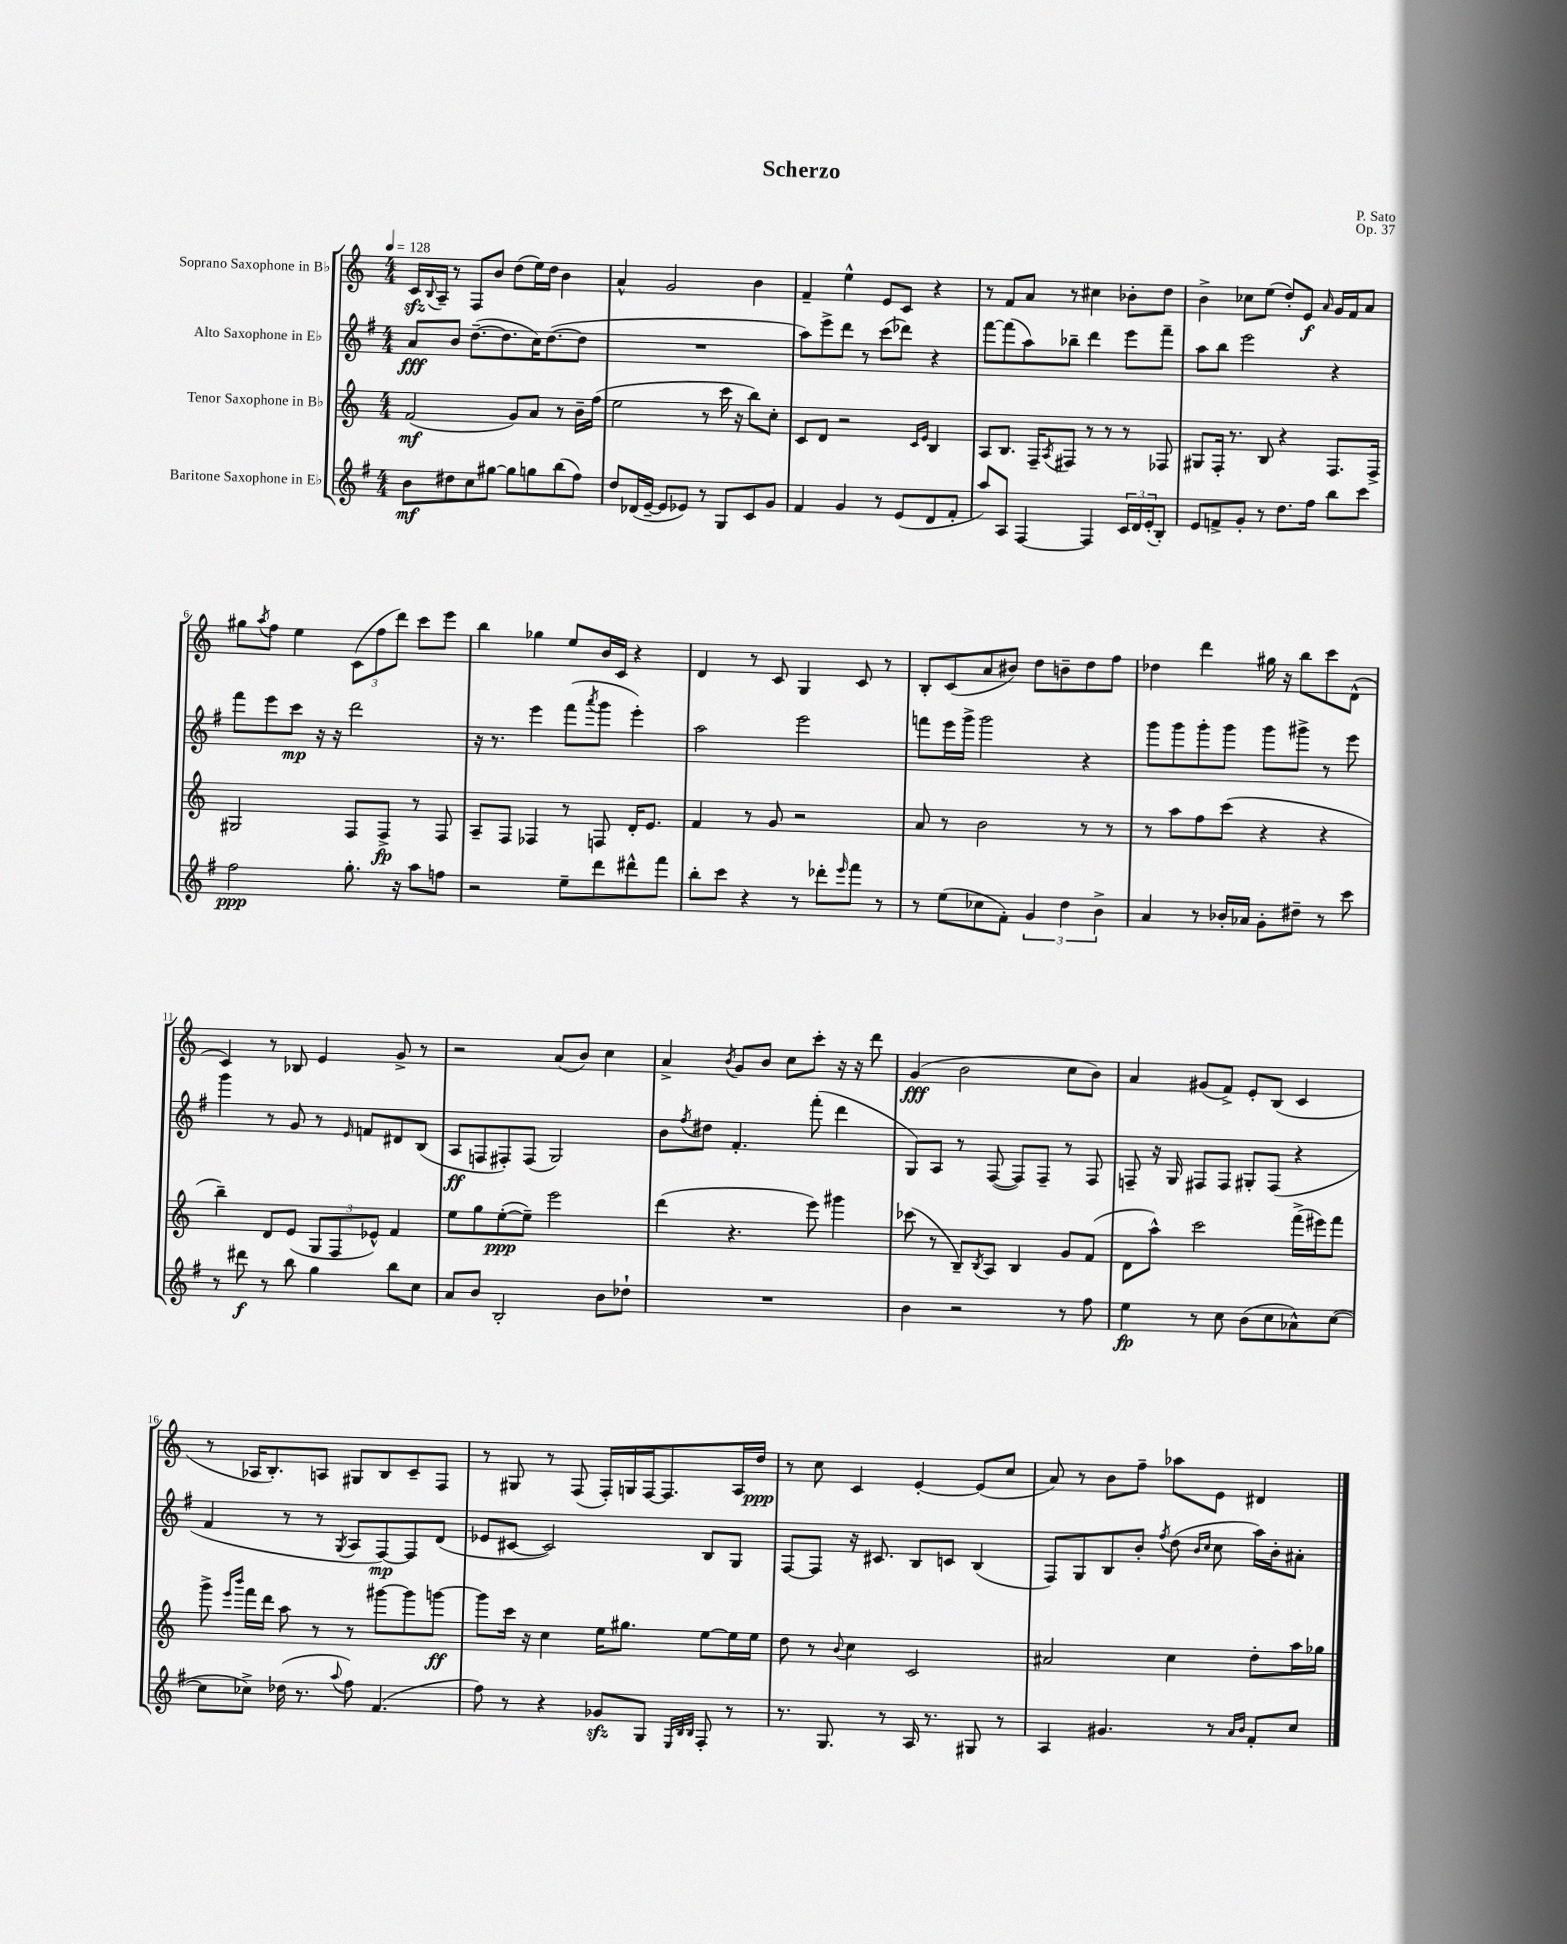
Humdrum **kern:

**kern	**dynam	**kern	**dynam	**kern	**dynam	**kern	**dynam
*part4	*part4	*part3	*part3	*part2	*part2	*part1	*part1
*staff4	*staff4	*staff3	*staff3	*staff2	*staff2	*staff1	*staff1
*I"Baritone Saxophone in E♭	*	*I"Tenor Saxophone in B♭	*	*I"Alto Saxophone in E♭	*	*I"Soprano Saxophone in B♭	*
*clefG2	*	*clefG2	*	*clefG2	*	*clefG2	*
*k[f#]	*	*k[]	*	*k[f#]	*	*k[]	*
*M4/4	*	*M4/4	*	*M4/4	*	*M4/4	*
*MM128	*	*MM128	*	*MM128	*	*MM128	*
=1	=1	=1	=1	=1	=1	=1	=1
8b\L	mf	(2f/	mf	8a/L	fff	16czz/LL	.
.	.	.	.	.	.	8qqB/	.
.	.	.	.	.	.	16A~/JJ	.
8dd#X\	.	.	.	8b/J	.	8r	.
8cc\	.	.	.	([8.dd~\L	.	8F/L	.
[8gg#X\J	.	.	.	.	.	8b/J	.
.	.	.	.	8.dd\]	.	.	.
8gg#\L]	.	8g/L)	.	.	.	(8dd\L	.
8ggn\	.	8a/J	.	16cc\K)	.	16ee\L)	.
.	.	.	.	([8.dd\	.	16dd\JJ	.
(8bb\	.	8r	.	.	.	4b\	.
8ff#\J)	.	16b~\LL	.	8dd\J]	.	.	.
.	.	(16ff\JJ	.	.	.	.	.
=2	=2	=2	=2	=2	=2	=2	=2
8dd/L	.	2ee\	.	1r	.	4a^^/	.
(16d-X/L	.	.	.	.	.	.	.
[16e~/JJ	.	.	.	.	.	.	.
8e/L]	.	.	.	.	.	2g/	.
8e-X/J)	.	.	.	.	.	.	.
8r	.	8r	.	.	.	.	.
8G/L	.	16ccc\	.	.	.	.	.
.	.	16r	.	.	.	.	.
8c/	.	8bb\L)	.	.	.	4b\	.
8g/J	.	8cc'\J	.	.	.	.	.
=3	=3	=3	=3	=3	=3	=3	=3
4f#/	.	8c/L	.	8aa\L)	.	4f~/	.
.	.	8d/J	.	8eee^\	.	.	.
4g/	.	2r	.	8ddd\J	.	4ee^^\	.
.	.	.	.	8r	.	.	.
8r	.	.	.	(8ccc\L	.	8e/L	.
(8e/L	.	.	.	8ddd-X\J)	.	8c/J	.
.	.	16qqc/LL	.	.	.	.	.
.	.	16qqe/JJ	.	.	.	.	.
8d/	.	4B/	.	4r	.	4r	.
8f#'/J	.	.	.	.	.	.	.
=4	=4	=4	=4	=4	=4	=4	=4
8aa/L)	.	8A/L	.	[8fff#\L	.	8r	.
8A/J	.	8.B/J	.	(8fff#\]	.	8f/L	.
[4F#/	.	.	.	8aa\)	.	8a/J	.
.	.	16F~/KL	.	.	.	.	.
.	.	8qA/	.	.	.	.	.
.	.	8F#X/J	.	8bb-X~\J	.	8r	.
4F#/]	.	8r	.	4ddd\	.	4cc#X\	.
.	.	8r	.	.	.	.	.
24c/LL	.	8r	.	8eee\L	.	8b-X'\L	.
24d/	.	.	.	.	.	.	.
(24e'/J	.	.	.	.	.	.	.
8B'/J)	.	8F-X/	.	8fff#~\J	.	8dd\J	.
=5	=5	=5	=5	=5	=5	=5	=5
8e/L	.	8G#X/L	.	8aa\L	.	4b^\	.
8fn^/	.	16F'/Jk	.	8bb\J	.	.	.
.	.	8.r	.	.	.	.	.
8g'/J	.	.	.	2eee\	.	8cc-X\L	.
8r	.	8B/	.	.	.	(8ee\J	.
8.dd\L	.	4r	.	.	.	8dd'/L)	.
.	.	.	.	.	.	8e/J	f
16ff#\Jk	.	.	.	.	.	.	.
.	.	.	.	.	.	16qqa/	.
8bb\L	.	8.F/L	.	4r	.	16g/LL	.
.	.	.	.	.	.	16f/J	.
8ccc\J	.	.	.	.	.	8a/J	.
.	.	16F^/Jk	.	.	.	.	.
!!LO:LB:g=z
=6	=6	=6	=6	=6	=6	=6	=6
2ff#\	ppp	2G#X/	.	8fff#\L	.	8gg#X\L	.
.	.	.	.	.	.	8qaa/	.
.	.	.	.	8eee\	.	8ff\J	.
.	.	.	.	8ccc\J	mp	4ee\	.
.	.	.	.	16r	.	.	.
.	.	.	.	16r	.	.	.
8.gg'\	.	8F/L	.	2ddd\	.	(12c\L	.
.	.	.	.	.	.	12ff\	.
.	.	8F^/J	fp	.	.	.	.
.	.	.	.	.	.	12ddd\J)	.
16r	.	.	.	.	.	.	.
8aa\L	.	8r	.	.	.	8ccc\L	.
8ffn\J	.	8F/	.	.	.	8eee\J	.
=7	=7	=7	=7	=7	=7	=7	=7
2r	.	8A~/L	.	16r	.	4bb\	.
.	.	.	.	8.r	.	.	.
.	.	8F/J	.	.	.	.	.
.	.	4F-X/	.	4eee\	.	4gg-X\	.
8ee~\L	.	8r	.	(8fff#\L	.	8ee/L	.
.	.	.	.	8qaaa/	.	.	.
8ddd\	.	8Fn/	.	8ggg\J	.	16b/L	.
.	.	.	.	.	.	16c/JJ	.
8ddd#X^^\	.	16d'/KL	.	4eee'\)	.	4r	.
.	.	8.e/J	.	.	.	.	.
8fff#\J	.	.	.	.	.	.	.
=8	=8	=8	=8	=8	=8	=8	=8
8bb'\L	.	4f/	.	2aa\	.	4d/	.
8ccc\J	.	.	.	.	.	.	.
4r	.	8r	.	.	.	8r	.
.	.	8g/	.	.	.	8c/	.
8r	.	2r	.	2eee\	.	4G/	.
8ddd-X'\L	.	.	.	.	.	.	.
16qqeee/	.	.	.	.	.	.	.
8fff#\J	.	.	.	.	.	8c/	.
8r	.	.	.	.	.	8r	.
=9	=9	=9	=9	=9	=9	=9	=9
8r	.	8a/	.	8fffn\L	.	8B'/L	.
(8ee\L	.	8r	.	16eee\L	.	(8c/	.
.	.	.	.	16ggg^\JJ	.	.	.
8cc-X\	.	2b\	.	2ggg\	.	8a/	.
8f#'\J)	.	.	.	.	.	8b#X/J)	.
6g/	.	.	.	.	.	8dd\L	.
.	.	.	.	.	.	8bn~\	.
6dd\	.	.	.	.	.	.	.
.	.	8r	.	4r	.	8dd\	.
6b^\	.	.	.	.	.	.	.
.	.	8r	.	.	.	8ff\J	.
=10	=10	=10	=10	=10	=10	=10	=10
4a/	.	8r	.	8ggg\L	.	4dd-X\	.
.	.	8aa\L	.	8ggg\	.	.	.
8r	.	8ff\	.	8ggg'\	.	4ddd\	.
16b-X'/LL	.	(8ccc\J	.	8ggg\J	.	.	.
16a-X/JJ	.	.	.	.	.	.	.
8g'\L	.	4r	.	8ggg\L	.	16gg#X\	.
.	.	.	.	.	.	16r	.
8dd#X~\J	.	.	.	8ggg#X^\J	.	8bb\L	.
8r	.	4r	.	8r	.	8ccc\	.
8ccc\	.	.	.	8eee\	.	(8d^^\J	.
!!LO:LB:g=z
=11	=11	=11	=11	=11	=11	=11	=11
8r	.	4bb~\)	.	4ggg\	.	4c/)	.
8ddd#X\	f	.	.	.	.	.	.
8r	.	8d/L	.	8r	.	8r	.
8bb\	.	(8e/J	.	8g/	.	8B-X/	.
4gg\	.	12G/L	.	8r	.	4e/	.
.	.	12F/	.	.	.	.	.
.	.	.	.	16qqe/	.	.	.
.	.	.	.	8fn/L	.	.	.
.	.	12e-X^^/J)	.	.	.	.	.
8bb\L	.	4f/	.	8d#X/	.	8g^/	.
8cc\J	.	.	.	(8B/J	.	8r	.
=12	=12	=12	=12	=12	=12	=12	=12
8a/L	.	8ee\L	.	8A/L	ff	2r	.
8b/J	.	8gg\	.	8Fn/	.	.	.
2B'/	.	([8ee'\	ppp	8F#X'/)	.	.	.
.	.	8ee~\J])	.	(8F#/J	.	.	.
.	.	2eee\	.	2G/)	.	(8a/L	.
.	.	.	.	.	.	8b/J)	.
8b\L	.	.	.	.	.	4cc\	.
8dd-X`\J	.	.	.	.	.	.	.
=13	=13	=13	=13	=13	=13	=13	=13
1r	.	(4ddd\	.	8b\L	.	4a^/	.
.	.	.	.	8qff#/	.	.	.
.	.	.	.	8dd#X\J	.	.	.
.	.	.	.	.	.	8qb/	.
.	.	4.r	.	4.f#'/	.	8g/L	.
.	.	.	.	.	.	8b/J	.
.	.	.	.	.	.	8cc\L	.
.	.	8eee\)	.	(8fff#'\	.	8ccc'\J	.
.	.	4ggg#X\	.	4ddd\	.	16r	.
.	.	.	.	.	.	16r	.
.	.	.	.	.	.	8ddd\	.
=14	=14	=14	=14	=14	=14	=14	=14
4b\	.	(8ccc-X\	.	8G/L)	.	(4g/	fff
.	.	8r	.	8A/J	.	.	.
2r	.	8B~/L)	.	8r	.	2b\	.
.	.	8qB/	.	.	.	.	.
.	.	8A/J	.	([8F#/	.	.	.
.	.	4B/	.	8F#/L])	.	.	.
.	.	.	.	8F#~/J	.	.	.
8r	.	8g/L	.	8r	.	8cc\L	.
8ff#\	.	(8f/J	.	8F#/	.	8b\J)	.
=15	=15	=15	=15	=15	=15	=15	=15
4ee\	fp	8d\L	.	8Fn~/	.	4a/	.
.	.	8aa^^\J)	.	16r	.	.	.
.	.	.	.	16G/	.	.	.
8r	.	2ccc\	.	8F#X/L	.	(8g#X/L	.
8cc\	.	.	.	8F#/J	.	8f^/J)	.
(8b\L	.	.	.	8G#X'/L	.	8e'/L	.
8cc\	.	.	.	(8F#/J	.	(8B/J	.
8a-X^^\)	.	(16fff^\LL	.	4r	.	4c/	.
.	.	16eee#X\J)	.	.	.	.	.
([8cc\J	.	8fff\J	.	.	.	.	.
!!LO:LB:g=z
=16	=16	=16	=16	=16	=16	=16	=16
8cc\L]	.	8ggg^\	.	4f#/	.	8r	.
.	.	16qqeee/LL	.	.	.	.	.
.	.	16qqbbb/JJ	.	.	.	.	.
8cc-X^\J)	.	16fff\LL	.	.	.	16A-X/KL	.
.	.	16ddd\JJ	.	.	.	8.B'/)	.
(16dd-X\	.	8aa\	.	8r	.	.	.
8.r	.	.	.	.	.	.	.
.	.	8r	.	8r	.	8An/J	.
8qqaa/	.	.	.	8qG/	.	.	.
8ff#\)	.	8r	.	8A/L	.	8G#X/L	.
(4.f#/	.	[8ggg#X\L	.	[8F#/)	mp	8B/	.
.	.	8ggg#\]	.	8F#/]	.	8c~/	.
.	.	[8gggn\J	ff	(8d/J	.	8F/J	.
=17	=17	=17	=17	=17	=17	=17	=17
8ff#\)	.	8ggg\L]	.	8e-X/L	.	8r	.
8r	.	16ccc\Jk	.	[8c#X/J	.	8G#X/	.
.	.	16r	.	.	.	.	.
4r	.	4cc\	.	2c#/])	.	8r	.
.	.	.	.	.	.	(8F/	.
8g-Xzz/L	.	16ee\KL	.	.	.	16F'/LL)	.
.	.	8.gg#X\J	.	.	.	16Gn/	.
8G/J	.	.	.	.	.	[16F/J	.
.	.	.	.	.	.	8.F/]	.
32qqE/LLL	.	.	.	.	.	.	.
32qqB/	.	.	.	.	.	.	.
32qqB/JJJ	.	.	.	.	.	.	.
8F#'/	.	[8ee\L	.	8B/L	.	.	.
8r	.	16ee\L]	.	8G/J	.	16A/L	.
.	.	16ee\JJ	.	.	.	16dd/JJ	ppp
=18	=18	=18	=18	=18	=18	=18	=18
8.r	.	8dd\	.	[8F#/L	.	8r	.
.	.	8r	.	8F#/J]	.	8cc\	.
8.G/	.	.	.	.	.	.	.
.	.	8qqb/	.	.	.	.	.
.	.	4cc\	.	16r	.	4c/	.
.	.	.	.	8.c#X/	.	.	.
8r	.	.	.	.	.	.	.
16A/	.	2c/	.	8B/L	.	[4e'/	.
8.r	.	.	.	.	.	.	.
.	.	.	.	8cn/J	.	.	.
8G#X/	.	.	.	(4B/	.	(8e/L]	.
8r	.	.	.	.	.	8cc/J	.
=19	=19	=19	=19	=19	=19	=19	=19
4A/	.	2a#X/	.	8F#/L)	.	8a/)	.
.	.	.	.	8G/	.	8r	.
4.g#X/	.	.	.	8B/	.	8b\L	.
.	.	.	.	8b'/J	.	8ff~\J	.
.	.	.	.	8qff#/	.	.	.
.	.	4cc\	.	(8dd\	.	8aa-X\L	.
.	.	.	.	16qqb/LL	.	.	.
.	.	.	.	16qqcc/JJ	.	.	.
8r	.	.	.	8cc\	.	8e\J	.
16qqa/LL	.	.	.	.	.	.	.
16qqb/JJ	.	.	.	.	.	.	.
8f#'/L	.	8dd'\L	.	16aa\LL)	.	4d#X/	.
.	.	.	.	16b'\J	.	.	.
8cc/J	.	16aa\L	.	8a#X'\J	.	.	.
.	.	16gg-X\JJ	.	.	.	.	.
==	==	==	==	==	==	==	==
*-	*-	*-	*-	*-	*-	*-	*-
